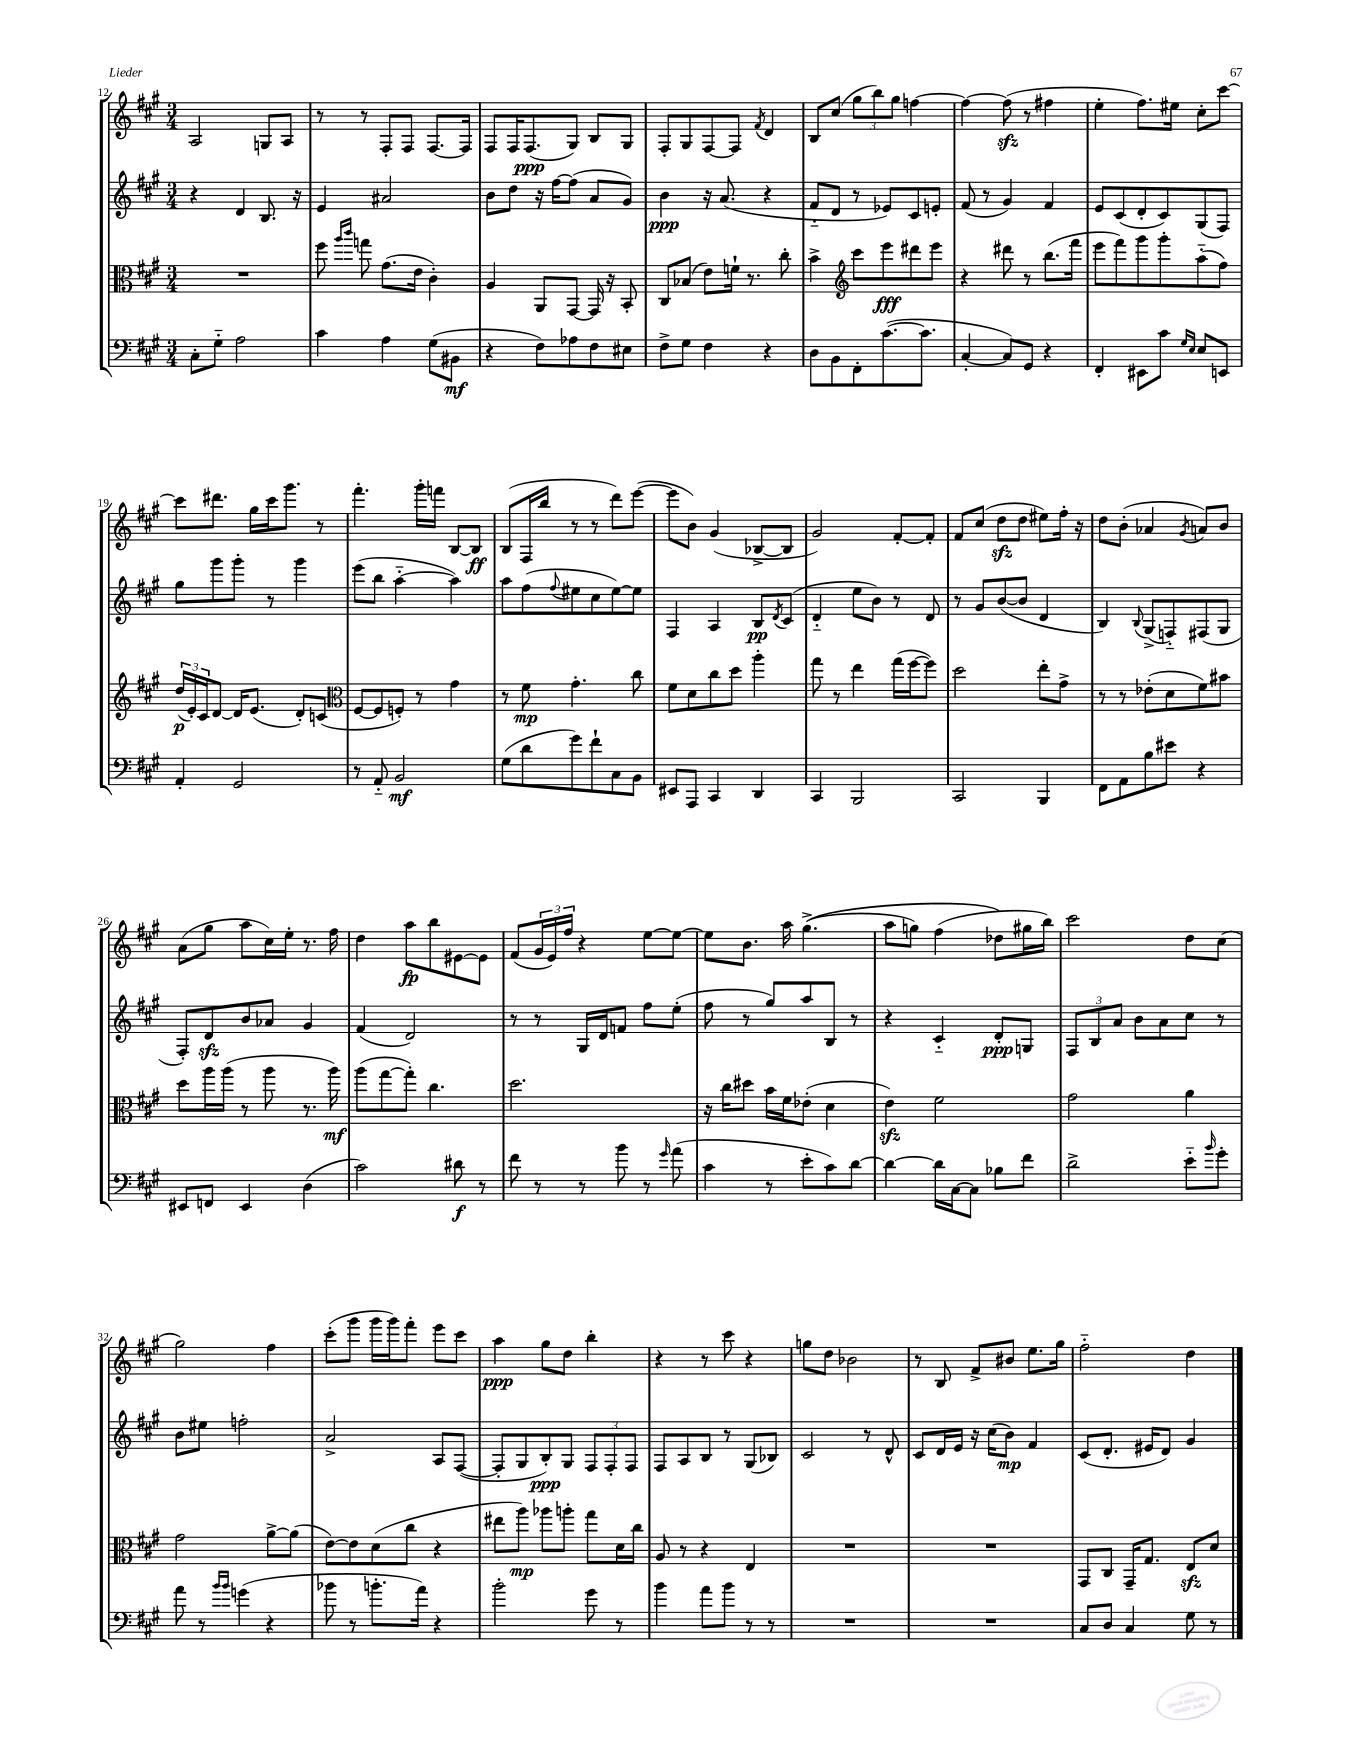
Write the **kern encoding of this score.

**kern	**kern	**kern	**kern
*staff4	*staff3	*staff2	*staff1
*clefF4	*clefC3	*clefG2	*clefG2
*k[f#c#g#]	*k[f#c#g#]	*k[f#c#g#]	*k[f#c#g#]
*M3/4	*M3/4	*M3/4	*M3/4
8C#'	2.r	4r	2A
8G#'~	.	.	.
2A	.	4d	.
.	.	8.B	8G
.	.	.	8A
.	.	16r	.
=	=	=	=
4c#	8ff#	4e	8r
.	16qqaa	.	.
.	16qqccc#	.	.
.	8gg	.	8r
4A	(8.g#	2a#	8F#'
.	.	.	8F#
.	16e	.	.
(8G#	4c#')	.	[8.F#
8BB#	.	.	.
.	.	.	16F#]
=	=	=	=
4r	4A	8b	8F#
.	.	8dd	16F#
.	.	.	(8.F#
8F#)	8AA	16r	.
.	.	[16ff#	.
8A-	[8GG#	(8ff#]	8G#)
8F#	16GG#]	8a	8B
.	16r	.	.
8E#	8BB'	8g#)	8G#
=	=	=	=
8F#^	8C#	4b	8F#'
8G#	(8B-	.	8G#
4F#	8e)	16r	[8F#
.	.	(8.a	.
.	16f`	.	8F#]
.	8.r	.	.
.	.	.	8qf#
4r	.	4r	4d
.	8cc#'	.	.
=	=	=	=
8D	4b^	8f#'~	8B
8BB	.	8d	(8cc#
*	*clefG2	*	*
8FF#'	8ccc#	8r	12gg#
.	.	.	12bb)
([8.c#	8eee	8e-)	.
.	.	.	12gg#
.	8ddd#	8c#	[4ff
8.c#]	.	.	.
.	8eee	8e'	.
=	=	=	=
[4C#'	4r	(8f#	4ff_
.	.	8r	.
8C#])	8ddd#	4g#)	(8ff]
8GG#	8r	.	8r
4r	(8.bb	4f#	4ff#
.	16fff#	.	.
=	=	=	=
4FF#'	8eee	8e	4ee'
.	8fff#)	(8c#	.
8EE#	8ggg#	8d'	8.ff#)
8c#	8ggg#'	8c#)	.
.	.	.	16ee#
16qqG#	.	.	.
16qqE	.	.	.
8E	(8aa'~	(8G#	8cc#'
8EE	8ff#)	8F#)	[8ccc#
=	=	=	=
4AA'	(24dd	8gg#	8ccc#]
.	24e')	.	.
.	24c#	.	.
.	[8d	8ggg#	8.ddd#
2GG#	16d]	8ggg#'	.
.	(8.e	.	16gg#
.	.	8r	16ccc#
.	.	.	8.ggg#
.	8d')	4ggg#	.
.	(8c	.	8r
=	=	=	=
*	*clefC3	*	*
8r	[8F#	(8eee	4.fff#'
8AA'~	8F#]	8bb	.
2BB	8F')	[4aa'~	.
.	8r	.	16ggg#'
.	.	.	16fff
.	4g#	4aa])	[8B
.	.	.	8B]
=	=	=	=
(8G#	8r	8aa	(8B
8d	8f#	(8ff#	16F#
.	.	.	16bb
.	.	8qqff#	.
8g#)	4.g#'	8ee#	8r
8f#`	.	8cc#	8r
8C#	.	[8ee#)	8ddd)
8BB	8cc#	8ee#]	([8eee
=	=	=	=
8EE#	8f#	4F#	8eee]
8AAA	8d	.	8b)
4CC#	8cc#	4A	(4g#
.	8dd	.	.
4DD	4aa'	8B	[8B-^
.	.	8qd	.
.	.	(8c#	8B-]
=	=	=	=
4CC#	8gg#	4d'~	2g#)
.	8r	.	.
2BBB	4ee	8ee	.
.	.	8b)	.
.	(16gg#	8r	[8f#'
.	[16ff#	.	.
.	8ff#])	8d	8f#']
=	=	=	=
2CC#	2dd	8r	8f#
.	.	8g#	(8cc#
.	.	([8b	8dd
.	.	8b]	8dd
4BBB	8ee'	4d	8ee#)
.	8g#^	.	16ff#'
.	.	.	16r
=	=	=	=
8FF#	8r	4B)	8dd
8AA	8r	.	(8b'
.	.	8qqB	.
8B	(8e-'	(8G#^	4a-
8e#	8d	8F'~)	.
.	.	.	8qg#
4r	8f#)	(8F#	8a)
.	8b#	8G#	8b
=	=	=	=
8EE#	8dd	8F#')	(8a
8FF	16aa	8d	8gg#
.	(16aa	.	.
4EE#	8r	8b	8aa
.	8aa	8a-	16cc#)
.	.	.	16ee'
(4D	8.r	4g#	8.r
.	16aa)	.	16ff#
=	=	=	=
2c#)	(8aa	(4f#	4dd
.	[8gg#	.	.
.	8gg#'])	2d)	8aa
.	4.cc#	.	8bb
8d#	.	.	[8e#
8r	.	.	8e#]
=	=	=	=
8f#	2.dd	8r	(8f#
8r	.	8r	24g#
.	.	.	24e)
.	.	.	24ff#
8r	.	16G#	4r
.	.	16d	.
8b	.	8f	.
8r	.	8ff#	[8ee
16qqg#	.	.	.
(8a	.	(8ee'	8ee_
=	=	=	=
4c#	16r	8ff#	8ee]
.	16cc#	.	.
.	8dd#	8r	8.b
8r	16b	8gg#)	.
.	16f#	.	16aa
8e'	(8e-'	8aa	&((4.gg#^
8c#)	4d	8B	.
[8d	.	8r	.
=	=	=	=
4d_	4e)	4r	8aa
.	.	.	8gg)
16d]	2f#	4c#'~	(4ff#
[16C#	.	.	.
8C#]	.	.	.
8B-	.	8d'	8dd-&)
8f#	.	8G	16gg#
.	.	.	16bb)
=	=	=	=
2d^	2g#	12F#	2ccc#
.	.	12B	.
.	.	12a	.
.	.	8b	.
.	.	8a	.
8e'~	4a	8cc#	8dd
16qqb	.	.	.
8g#'	.	8r	(8cc#
=	=	=	=
8a	2g#	8b	2gg#)
8r	.	8ee#	.
16qqb	.	.	.
16qqb	.	.	.
(4g	.	2ff'	.
4r	[8a^	.	4ff#
.	(8a]	.	.
=	=	=	=
8b-	[8e)	2a^	(8ccc#'
8r	8e]	.	8ggg#
8.b'	(8d	.	16ggg#
.	.	.	16ggg#)
.	8cc#	.	8fff#'
16a)	.	.	.
4r	4r	8A	8eee
.	.	([8F#	8ccc#
=	=	=	=
2b'	8ee#	8F#']	4aa
.	8aa)	8G#	.
.	8aa-	8B')	8gg#
.	8aa'	8G#	8dd
8g#	8gg#	12F#	4bb'
.	.	12F#'	.
8r	16d	.	.
.	.	12F#	.
.	16cc#	.	.
=	=	=	=
4b	8A	8F#	4r
.	8r	8A	.
8a	4r	8B	8r
8b	.	8r	8ccc#
8r	4E	(8G#	4r
8r	.	8B-)	.
=	=	=	=
2.r	2.r	2c#	8gg
.	.	.	8dd
.	.	.	2b-
.	.	8r	.
.	.	8d^^	.
=	=	=	=
2.r	2.r	8c#	8r
.	.	16d	8B
.	.	16e	.
.	.	16r	8f#^
.	.	(16cc#	.
.	.	8b)	8b#
.	.	4f#	8.ee
.	.	.	16gg#
=	=	=	=
8C#	8GG#	(8c#	2ff#'~
8D	8C#	8.d'	.
4C#	16GG#~	.	.
.	8.G#	16e#	.
.	.	8d)	.
8G#	8E	4g#	4dd
8r	8d	.	.
==	==	==	==
*-	*-	*-	*-
